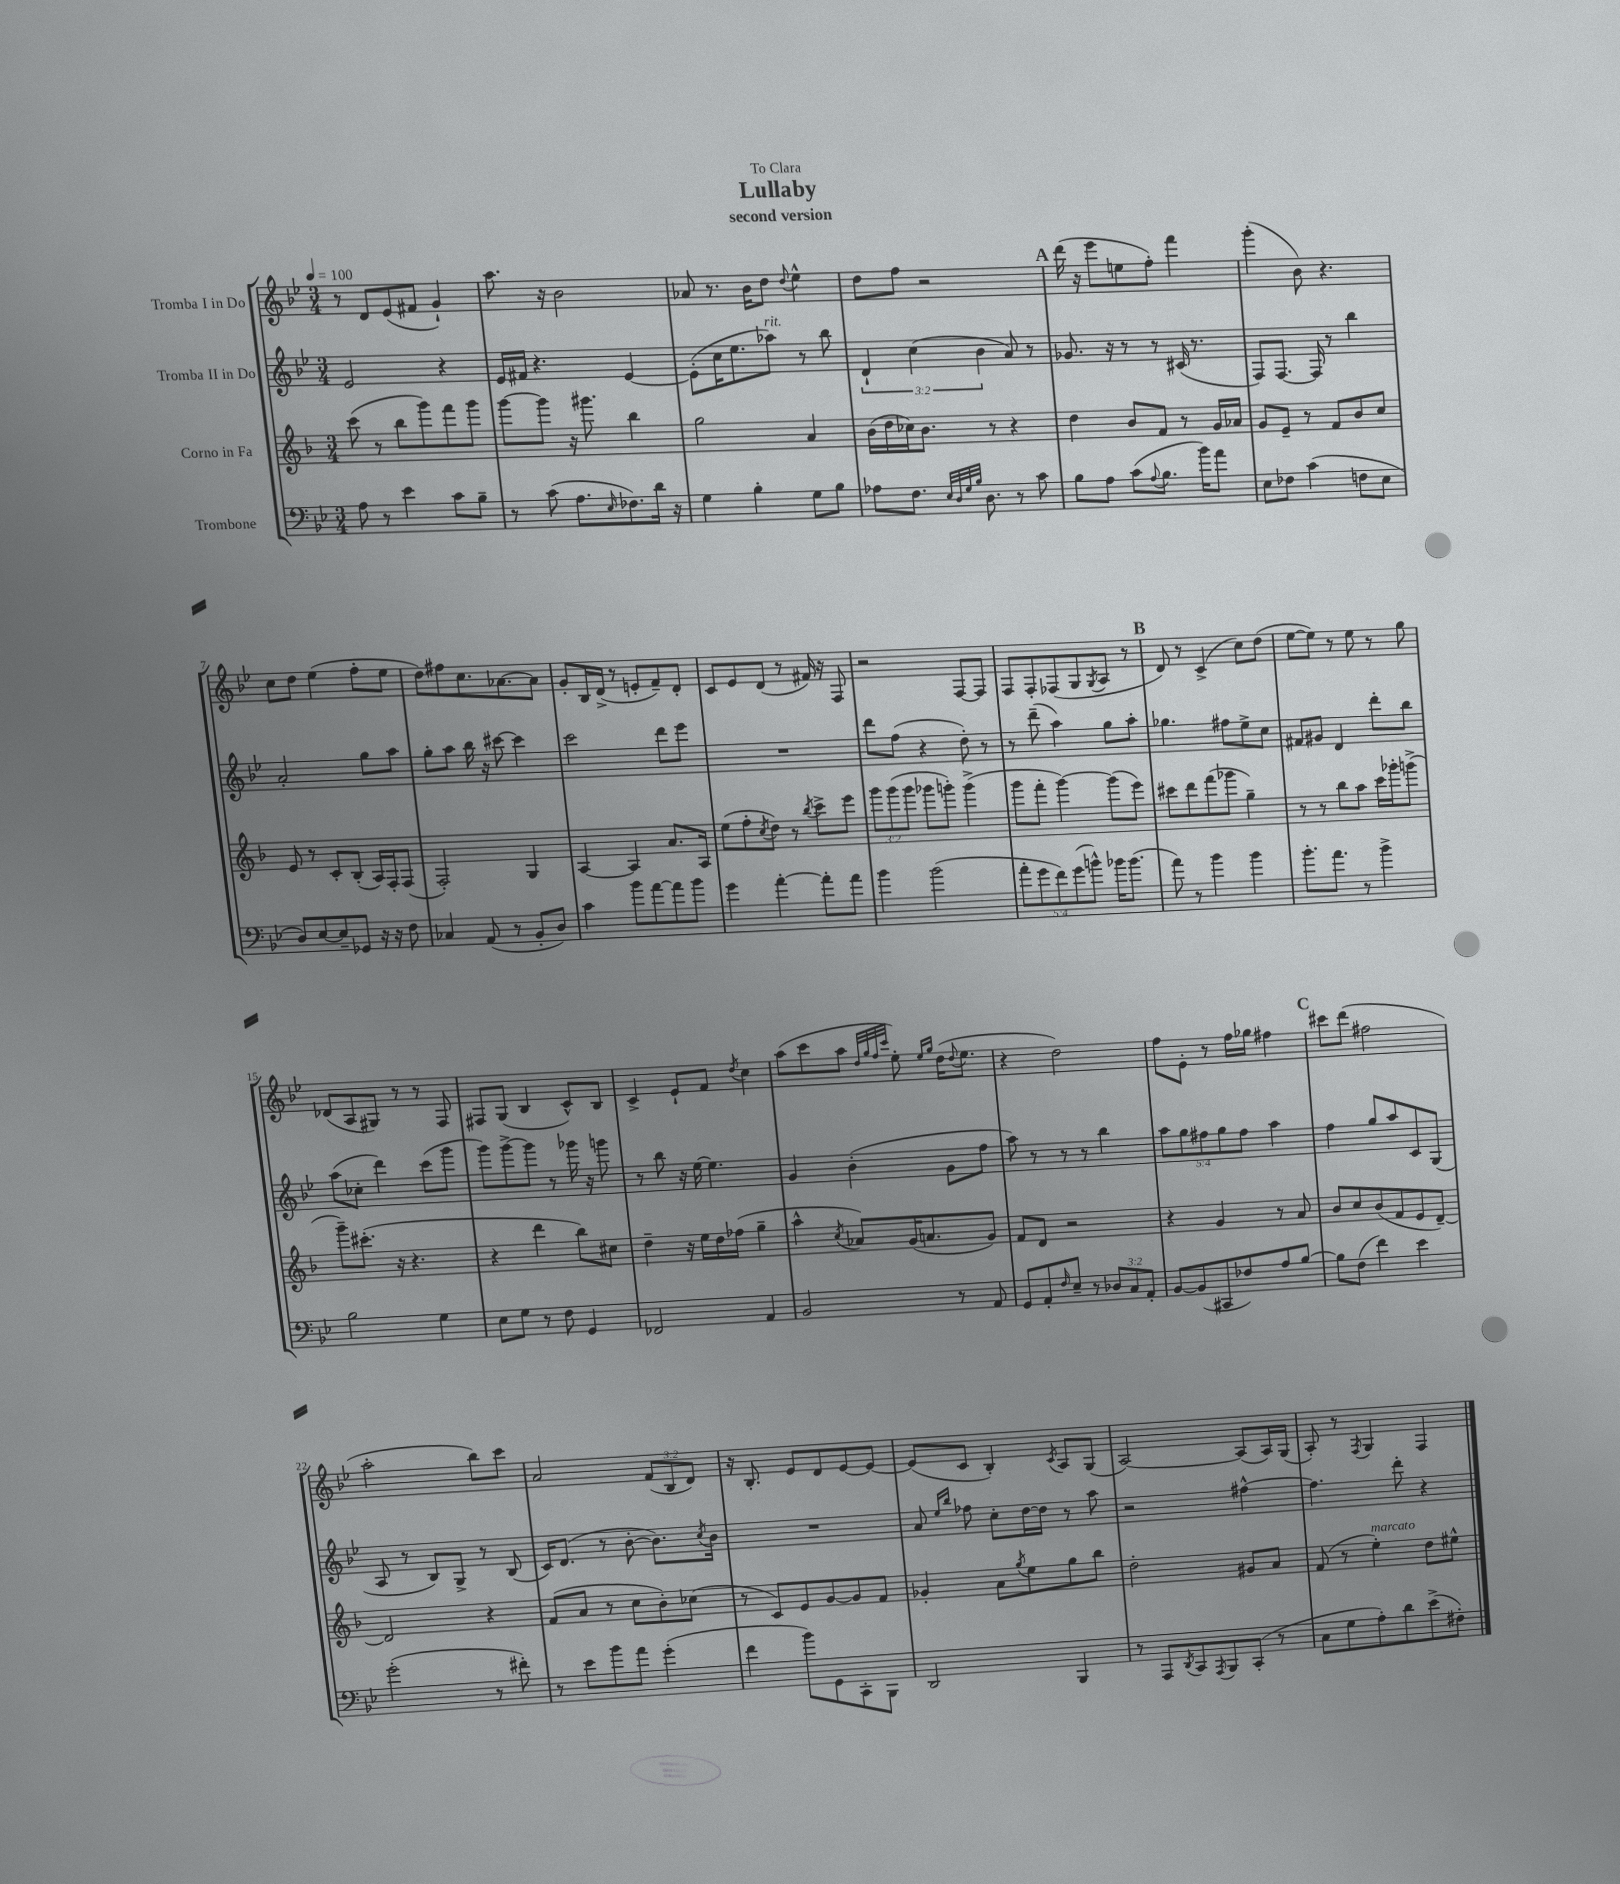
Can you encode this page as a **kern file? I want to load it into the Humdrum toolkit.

**kern	**kern	**kern	**kern
*staff4	*staff3	*staff2	*staff1
*clefF4	*clefG2	*clefG2	*clefG2
*k[b-e-]	*k[b-]	*k[b-e-]	*k[b-e-]
*M3/4	*M3/4	*M3/4	*M3/4
*MM100	*MM100	*MM100	*MM100
8A\	(8ccc\	2e-/	8r
8r	8r	.	8d/L
4e-\	8bb-\L	.	(8e-/
.	8ggg\)	.	8f#/J
8c\L	8fff\	4r	4g`/)
8B-~\J	8ggg\J	.	.
=	=	=	=
8r	[8ggg\L	16e-/LL	8.aa\
.	.	16f#/JJ	.
(8c\	8ggg\]J	4.r	.
.	.	.	16r
8.A\L	16r	.	2b-\
.	8.ggg#\	.	.
16qqE-/	.	.	.
8.F-\)	.	.	.
.	4bb-\	[4e-/	.
16d\Jk	.	.	.
16r	.	.	.
=	=	=	=
4G\	2gg\	(8e-'\]L	8a-/
.	.	16cc\K	8.r
.	.	8.ee-\	.
4B-'\	.	.	.
.	.	.	16b-\LK
.	.	8aa-\J)	8dd\J
.	.	.	8qqdd/
8G\L	4a/	8r	4ee-^^\
8B-\J	.	8bb-\	.
=	=	=	=
8A-\L	(16b-\LL	6d`/	8dd\L
.	16dd\	.	.
8.F\J	16cc-\J)	.	8ff\J
.	.	(6cc\	.
.	8.b-\J	.	.
.	.	.	2r
32qqE-/LLL	.	.	.
32qqD/	.	.	.
32qqG/	.	.	.
32qqB-/JJJ	.	.	.
8.D\	.	.	.
.	.	6b-\	.
.	8r	.	.
8r	4r	8a/)	.
8c\	.	8r	.
=	=	=	=
8B-\L	4dd\	8.g-/	(16ddd\
.	.	.	16r
8A\J	.	.	8eee-\L
.	.	16r	.
(8c\L	8b-/L	8r	8ee\
8qqA/	.	.	.
8.B-\J	8f/J	8r	8ff'\J)
.	8r	(16c#/	4fff\
16b-\LK)	.	8.r	.
8a\J	16g/LL	.	.
.	16a-/JJ	.	.
=	=	=	=
8E-\L	8g/L	8F/L)	(4ggg'\
8F-\J	8e~/J	[8.F/J	.
(4c\	8r	.	8b-\)
.	.	16F/]	.
.	8f/L	8r	4.r
8F\L	8b-/	4bb-\	.
8E-\J	8cc/J	.	.
=	=	=	=
8D/L)	8e/	2a'/	8cc\L
[8E-/	8r	.	8dd\J
8E-~/]	8c'/L	.	(4ee-\
8GG-/J	(8B-'/J	.	.
16r	16A/LL)	8gg\L	8ff'\L
16r	16F'/J	.	.
8F\	(8F/J	8aa\J	8ee-\J
=	=	=	=
4C-/	2F'/)	8gg'\L	8dd\L)
.	.	8aa\J	8ff#\
(8AA/	.	16bb-\	8.cc\
.	.	16r	.
8r	.	[8ccc#\	.
.	.	.	[8.a-\
8BB-'/L	4G/	4ccc#\]	.
8D/J)	.	.	8a-\]J
=	=	=	=
4c\	[4A/	2ccc\	8g'/L
.	.	.	16B-/L
.	.	.	(16d^/JJ
8b-\L	4A/]	.	8r
[8a\	.	.	8e'/L
8a\]	8.a/L	8ddd\L	8f~/)
8b-\J	.	8eee-\J	8d'/J
.	16A/Jk	.	.
=	=	=	=
4g\	(8ee\L	2.r	8c/L
.	8ff'\	.	8e-/
.	8qcc/	.	.
[4a'\	8dd\J)	.	(8d/J
.	8r	.	8r
.	8qbb-/	.	.
8a'\]L	8ccc^\L	.	16f#/)
.	.	.	16r
8a\J	8eee\J	.	8F/
=	=	=	=
4b-\	12ggg\L	8ddd\L	2r
.	(12ggg\	.	.
.	.	(8ff\J	.
.	12ggg\J	.	.
(2b-\	8ggg-\L	4r	.
.	8ggg'\J)	.	.
.	(4ggg^\	8dd'\)	[8F/L
.	.	8r	8F/]J
=	=	=	=
10a'\L	8ggg\L	8r	8F/L
10g\	.	.	.
.	8fff'\J	(8ddd~\	8F'/
10f\)	.	.	.
.	[4ggg\)	4aa\)	(8F-/
(10g\	.	.	.
.	.	.	8G/
10b^^\J)	.	.	.
.	.	.	8qG/
16b-\LK	(8ggg\]L	8gg\L	8A/J
(8.b-\J	.	.	.
.	8eee\J)	8aa'\J	8r
=	=	=	=
8a\)	8ccc#\L	4.gg-\	8d/)
8r	8ddd\	.	8r
4b-\	(8fff\	.	(4c^/
.	8ggg-\J	8ff#\L	.
4b-\	4gg~\)	8ee-^\	8cc\L)
.	.	8cc\J	(8dd\J
=	=	=	=
8.b-'\L	8r	8f#/L	[8ee-\L
.	8r	8g#/J	8ee-\]J)
8.a\J	.	.	.
.	8bb-\L	4d/	8r
8r	8aa\J	.	8ee-\
4b-^\	16ccc\LL	8ddd'\L	8r
.	16ggg-'\J	.	.
.	(8ggg^\J	8bb-\J	8gg\
=	=	=	=
2B-\	8ggg~\L)	(8aa\L	(8d-/L
.	(8.ccc#'\J	8cc-'\J	8A/
.	.	4ddd\)	8G#/J)
.	16r	.	.
.	4.r	.	8r
4G\	.	(8ccc\L	8r
.	.	8ggg\J	8F/
=	=	=	=
8E-\L	4r	8ggg\L)	8F#/L
8G\J	.	[8ggg^\	(8G/J
8r	4ddd\	8ggg\]J	4B-/
8F\	.	8r	.
4GG/	8bb-\L)	16ggg-\	8c^^/L)
.	.	16r	.
.	8cc#\J	8ggg\	8B-/J
=	=	=	=
2FF-/	4dd~\	8r	4c^/
.	.	8bb-\	.
.	16r	16r	8e-`/L
.	16ee\LL	[16ee-\	.
.	16dd\	4.ee-\]	8f/J
.	(16ff-\JJ	.	.
.	.	.	8qdd/
4AA/	4gg~\	.	4cc\
=	=	=	=
2BB-/	4aa^^\	4g/	(8aa\L
.	.	.	8ccc\
.	8qcc/	.	.
.	8a-/L)	(4b-'\	8aa\J
.	.	.	32qqdd/LLL
.	.	.	32qqgg/
.	.	.	32qqff/
.	.	.	32qqccc/JJJ
.	(16g/K	.	8ee-'\)
.	8.a/	.	.
.	.	.	16qqee-/LL
.	.	.	16qqgg/JJ
8r	.	8g\L	(16dd\LK
.	.	.	8qqdd/
.	.	.	8.ee-\J
8AA/	8g/J)	8ff\J	.
=	=	=	=
8GG/L	8f/L	8aa\)	4r
8AA'/	8d/J	8r	.
16qqF/	.	.	.
8E-~/J	2r	8r	2dd\)
8r	.	8r	.
12D-/L	.	4bb-\	.
12C/	.	.	.
12AA'/J	.	.	.
=	=	=	=
[8BB-/L	4r	10aa\L	8ff\L
.	.	10gg\	.
(8BB-/]	.	.	8e-'\J
.	.	10ff#\	.
8CC#/	4g/	.	8r
.	.	10gg\	.
8F-/)	.	.	16ff\LL
.	.	10ff#\J	.
.	.	.	16gg-\JJ
8A/	8r	4aa\	4ff#\
[8B-/J	8a/	.	.
=	=	=	=
8B-\]L	8b-/L	4ff\	8ccc#\L
(8F\J	8cc/	.	(8ddd\J
4f\)	(8b-/	8gg/L	2ff#\
.	8f/	8aa/	.
4e-\	8e/	8c/	.
.	[8d~/J)	(8G/J	.
=	=	=	=
(2g'\	2d/]	8A/	2aa'\
.	.	8r	.
.	.	8B-/L)	.
.	.	8G^/J	.
8r	4r	8r	8bb-\L)
8f#'\)	.	(8B-/	8ccc\J
=	=	=	=
8r	(8f/L	16c/LK)	2a/
.	.	(8.d/J	.
8e-\L	8a/J	.	.
8b-\	8r	8r	.
8a\J	8cc\L	[8b-'\	.
(4g'\	8b-'\)	8.b-\]L)	(12f/L
.	.	.	12B-/
.	(8cc-\J	.	.
.	.	.	12d/J)
.	.	8qcc/	.
.	.	16b-\Jk	.
=	=	=	=
4f\	8r	2.r	16r
.	.	.	8.B-'/
.	8c/L)	.	.
8b-\L)	8e/	.	8e-/L
8GG\	[8g/	.	8d/
8CC'\	8g/]	.	[8e-/
8BBB-\J	8f/J	.	8e-/_J
=	=	=	=
2DD/	4g-'/	8a/	(8e-/]L
.	.	16qqee-/LL	.
.	.	16qqbb-/JJ	.
.	.	8ff-\	8c/J
.	8a\L	8cc'\L	4B-'/)
.	8qgg/	.	.
.	8ee\	[16dd\L	.
.	.	16dd\]JJ	.
.	.	.	8qc/
4BBB-/	8gg\	8r	8A/L
.	8bb-\J	8aa\	(8G/J
=	=	=	=
8r	2dd'\	2r	[2A/)
8AAA/L	.	.	.
8qDD/	.	.	.
8CC/	.	.	.
8qAAA/	.	.	.
8BBB-/	.	.	.
(8CC'/J	8g#/L	[4ff#^^\	(8A/]L
8r	8a/J	.	16A/L)
.	.	.	(16G/JJ
=	=	=	=
8C\L	(8f/	4.ff#\]	8A'/)
8G\	8r	.	8r
.	.	.	8qF/
8A'\)	4ee'\)	.	4G/
8d\	.	8ddd'\	.
(8e-^\	8dd\L	4r	4F/
8F#'\J)	8ee#^^\J	.	.
==	==	==	==
*-	*-	*-	*-
